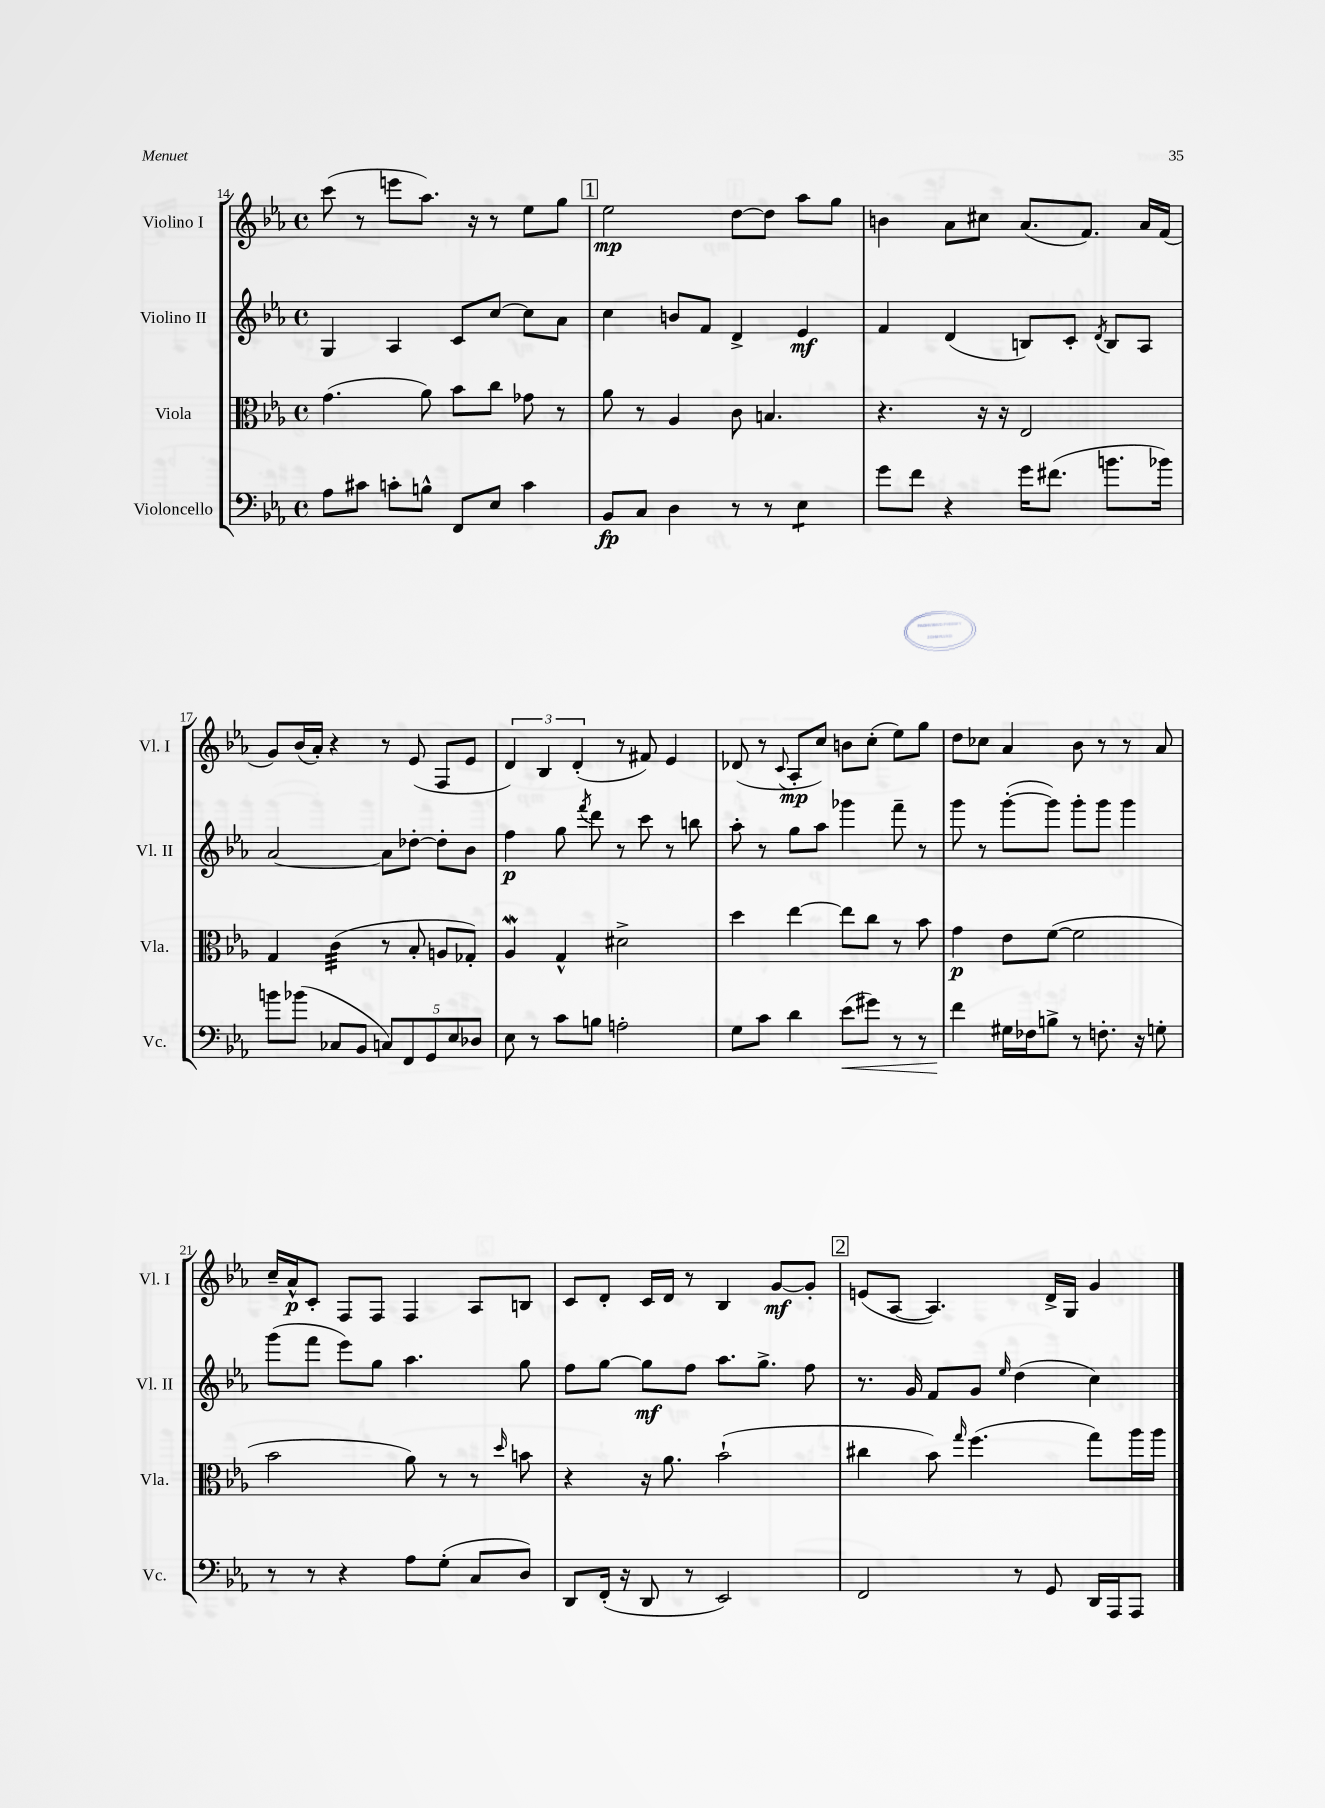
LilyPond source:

<<
\new StaffGroup <<
\new Staff = "s0" \with { instrumentName = "Violino I" shortInstrumentName = "Vl. I" } {
    \clef treble \key ees \major \defaultTimeSignature \time 4/4
    \autoBeamOff c'''8( r8 e'''8[ aes''8.]) r16 r8 ees''8[ g''8] |
    \mark \markup { \box "1" } ees''2\mp d''8[~ d''8] aes''8[ g''8] |
    b'4 aes'8[ cis''8] aes'8.[( f'8.]) aes'16[ f'16]( |
    g'8[) bes'16( aes'16]-.) r4 r8 ees'8( f8[ ees'8] |
    \tuplet 3/2 { d'4) bes4 d'4-.( } r8 fis'8) ees'4 |
    des'8( r8 \appoggiatura { c'8 } aes8[-.\mp c''8]) b'8[ c''8]-.( ees''8[) g''8] |
    d''8[ ces''8] aes'4 bes'8 r8 r8 aes'8 |
    c''16[-- aes'16-^\p c'8]-. f8[ f8] f4 aes8[ b8] |
    c'8[ d'8]-. c'16[ d'16] r8 bes4 g'8[~\mf g'8]-. |
    \mark \markup { \box "2" } e'8[( aes8]~ aes4.) d'16[-> g16] g'4 \bar "|." |
}
\new Staff = "s1" \with { instrumentName = "Violino II" shortInstrumentName = "Vl. II" } {
    \clef treble \key ees \major \defaultTimeSignature \time 4/4
    \autoBeamOff g4 aes4 c'8[ c''8]~ c''8[ aes'8] |
    \mark \markup { \box "1" } c''4 b'8[ f'8] d'4-> ees'4\mf |
    f'4 d'4( b8[) c'8]-. \acciaccatura { d'8 } b8[ aes8] |
    aes'2~ aes'8[ des''8]~-. des''8[-. bes'8] |
    f''4\p g''8 \acciaccatura { f'''8 } d'''8 r8 c'''8 r8 b''8 |
    aes''8-. r8 g''8[ aes''8] ges'''4 f'''8-- r8 |
    g'''8 r8 g'''8[~-.( g'''8]) g'''8[-. g'''8] g'''4 |
    g'''8[( f'''8] ees'''8[) g''8] aes''4. g''8 |
    f''8[ g''8]~ g''8[\mf f''8] aes''8.[ g''8.]-> f''8 |
    \mark \markup { \box "2" } r8. g'16 f'8[ g'8] \grace { ees''16 } d''4( c''4) \bar "|." |
}
\new Staff = "s2" \with { instrumentName = "Viola" shortInstrumentName = "Vla." } {
    \clef alto \key ees \major \defaultTimeSignature \time 4/4
    \autoBeamOff g'4.( aes'8) bes'8[ c''8] ges'8 r8 |
    \mark \markup { \box "1" } aes'8 r8 aes4 c'8 b4. |
    r4. r16 r16 ees2 |
    g4 c'4:32( r8 bes8-. a8[ ges8]-.) |
    aes4\mordent g4-^ dis'2-> |
    d''4 ees''4~ ees''8[ c''8] r8 bes'8 |
    g'4\p ees'8[ f'8]~( f'2 |
    bes'2 aes'8) r8 r8 \grace { d''16 } b'8 |
    r4 r16 aes'8. bes'2-!( |
    \mark \markup { \box "2" } cis''4 bes'8) \grace { g''16 } f''4.( g''8[) aes''16 aes''16] \bar "|." |
}
\new Staff = "s3" \with { instrumentName = "Violoncello" shortInstrumentName = "Vc." } {
    \clef bass \key ees \major \defaultTimeSignature \time 4/4
    \autoBeamOff aes8[ cis'8] c'8[-. b8]-^ f,8[ ees8] c'4 |
    \mark \markup { \box "1" } bes,8[\fp c8] d4 r8 r8 ees4:8 |
    g'8[ f'8] r4 g'16[ fis'8.]( b'8.[ bes'16]) |
    b'8[ bes'8]( ces8[ bes,8] \tuplet 5/4 { c8[) f,8 g,8 ees8 des8] } |
    ees8 r8 c'8[ b8] a2-. |
    g8[ c'8] d'4 ees'8[\<( gis'8]) r8 r8 |
    f'4\! gis16[ fes16 b8]-> r8 f8.-. r16 g8-. |
    r8 r8 r4 aes8[ g8]-.( c8[ d8]) |
    d,8[ f,16]-.( r16 d,8 r8 ees,2) |
    \mark \markup { \box "2" } f,2 r8 g,8 d,16[ aes,,16 aes,,8] \bar "|." |
}
>>
>>
\layout { \context { \Score currentBarNumber = #14 } }
